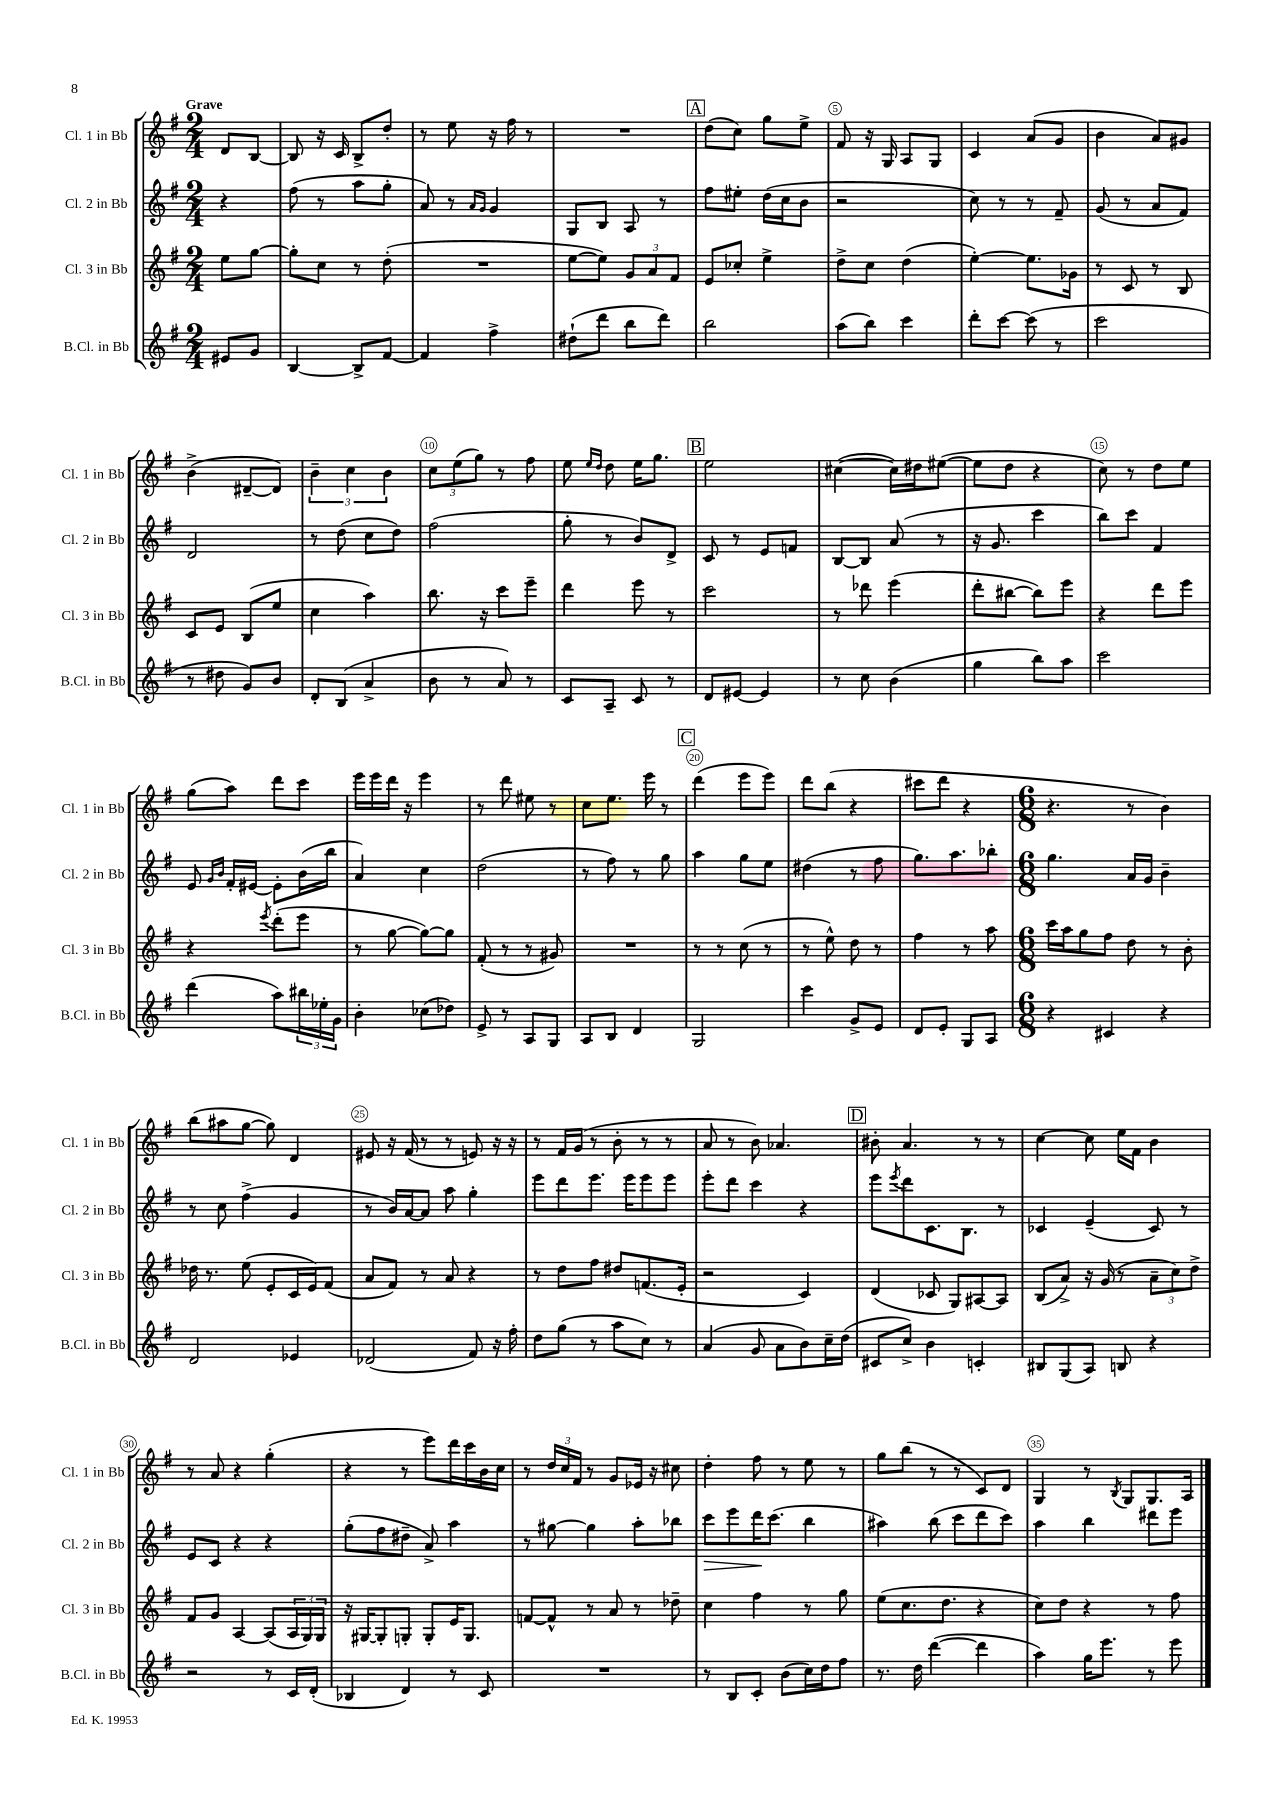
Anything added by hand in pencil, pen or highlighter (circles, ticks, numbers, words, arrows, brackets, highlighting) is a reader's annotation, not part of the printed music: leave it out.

**kern	**kern	**kern	**dynam	**kern
*part4	*part3	*part2	*part2	*part1
*staff4	*staff3	*staff2	*staff2	*staff1
*I"B.Cl. in Bb	*I"Cl. 3 in Bb	*I"Cl. 2 in Bb	*	*I"Cl. 1 in Bb
*I'B.Cl. in Bb	*I'Cl. 3 in Bb	*I'Cl. 2 in Bb	*	*I'Cl. 1 in Bb
*clefG2	*clefG2	*clefG2	*	*clefG2
*k[f#]	*k[f#]	*k[f#]	*	*k[f#]
*M2/4	*M2/4	*M2/4	*	*M2/4
=	=	=	=	=
!	!	!	!	!LO:TX:a:B:t=Grave
8e#X/L	8ee\L	4r	.	8d/L
8g/J	[8gg\J	.	.	[8B/J
=1	=1	=1	=1	=1
[4B/	8gg'\L]	(8ff#\	.	8B/]
.	8cc\J	8r	.	16r
.	.	.	.	16c/
8B^/L]	8r	8aa\L	.	8B^/L
[8f#/J	(8dd'\	8gg'\J	.	8dd'/J
=2	=2	=2	=2	=2
4f#/]	2r	8a/)	.	8r
.	.	8r	.	8ee\
.	.	16qqa/LL	.	.
.	.	16qqg/JJ	.	.
4ff#^\	.	4g/	.	16r
.	.	.	.	16ff#\
.	.	.	.	8r
=3	=3	=3	=3	=3
(8dd#X`\L	[8ee\L	8G/L	.	2r
8ddd\J	8ee\J])	8B/J	.	.
8bb\L	12g/L	8A/	.	.
.	12a/	.	.	.
8ddd\J)	.	8r	.	.
.	12f#/J	.	.	.
!!LO:REH:place=s1:t=A
=4	=4	=4	=4	=4
2bb\	8e/L	8ff#\L	.	(8dd\L
.	8cc-X'/J	8ee#X'\J	.	8cc\J)
.	4ee^\	(16dd\LL	.	8gg\L
.	.	16cc\J	.	.
.	.	8b\J	.	8ee^\J
=5	=5	=5	=5	=5
(8aa\L	8dd^\L	2r	.	8f#/
8bb\J)	8cc\J	.	.	16r
.	.	.	.	16G/
4ccc\	(4dd\	.	.	8A/L
.	.	.	.	8G/J
=6	=6	=6	=6	=6
8ddd'\L	[4ee'\)	8cc\)	.	4c/
[8ccc\J	.	8r	.	.
(8ccc\]	8.ee\L]	8r	.	(8a/L
8r	.	8f#~/	.	8g/J
.	16g-X\Jk	.	.	.
=7	=7	=7	=7	=7
2ccc\	8r	(8g/	.	4b\
.	8c/	8r	.	.
.	8r	8a/L	.	8a/L)
.	8B/	8f#/J)	.	8g#X/J
!!LO:LB:g=z
=8	=8	=8	=8	=8
8r	8c/L	2d/	.	(4b^\
8dd#X\	8e/J	.	.	.
8g/L)	(8B/L	.	.	[8d#X~/L
8b/J	8ee/J	.	.	8d#/J])
=9	=9	=9	=9	=9
8d'/L	4cc\	8r	.	6b~\
(8B/J	.	(8dd\	.	.
.	.	.	.	6cc\
4a^/	4aa\)	8cc\L	.	.
.	.	.	.	6b\
.	.	8dd\J)	.	.
=10	=10	=10	=10	=10
8b\	8.bb\	(2ff#\	.	12cc\L
.	.	.	.	(12ee\
8r	.	.	.	.
.	.	.	.	12gg\J)
.	16r	.	.	.
8a/)	8ccc\L	.	.	8r
8r	8eee~\J	.	.	8ff#\
=11	=11	=11	=11	=11
8c/L	4ddd\	8gg'\	.	8ee\
.	.	.	.	16qqee/LL
.	.	.	.	16qqdd/JJ
8A~/J	.	8r	.	8dd\
8c/	8eee\	8b/L)	.	16ee\KL
.	.	.	.	8.gg\J
8r	8r	8d^/J	.	.
!!LO:REH:place=s1:t=B
=12	=12	=12	=12	=12
8d/L	2ccc\	8c/	.	2ee\
[8e#X/J	.	8r	.	.
4e#/]	.	8e/L	.	.
.	.	8fn/J	.	.
=13	=13	=13	=13	=13
8r	8r	[8B/L	.	([4cc#X\
8cc\	8ddd-X\	8B/J]	.	.
(4b\	(4eee\	(8a/	.	16cc#\LL])
.	.	.	.	16dd#X\J
.	.	8r	.	([8ee#X\J
=14	=14	=14	=14	=14
4gg\	8ddd'\L	16r	.	8ee#\L]
.	.	8.g/	.	.
.	[8bb#X\J	.	.	8dd\J
8bb\L)	8bb#\L])	4ccc\	.	4r
8aa\J	8eee\J	.	.	.
=15	=15	=15	=15	=15
2ccc\	4r	8bb\L)	.	8cc\)
.	.	8ccc\J	.	8r
.	8ddd\L	4f#/	.	8dd\L
.	8eee\J	.	.	8ee\J
!!LO:LB:g=z
=16	=16	=16	=16	=16
(4ddd\	4r	8e/	.	(8gg\L
.	.	16qqg/LL	.	.
.	.	16qqb/JJ	.	.
.	.	16f#'/LL	.	8aa\J)
.	.	[16e#X/JJ	.	.
.	8qeee/	.	.	.
8aa\L)	(8ddd'\L	8e#'\L]	.	8ddd\L
24bb#X\L	8eee\J	(16b\L	.	8ccc\J
24ee-X'\	.	.	.	.
.	.	16bb\JJ	.	.
24g\JJ	.	.	.	.
=17	=17	=17	=17	=17
4b'\	8r	4a/)	.	16eee\LL
.	.	.	.	16eee\
.	[8gg\	.	.	16ddd\JJ
.	.	.	.	16r
(8cc-X\L	8gg\L_)	4cc\	.	4eee\
8dd-X\J)	8gg\J]	.	.	.
=18	=18	=18	=18	=18
8e^/	(8f#'/	(2dd\	.	8r
8r	8r	.	.	8ddd\
8A/L	8r	.	.	8ee#X\
8G/J	8g#X/)	.	.	8r
=19	=19	=19	=19	=19
8A/L	2r	8r	.	8cc\L
8B/J	.	8ff#\)	.	8.ee\J
4d/	.	8r	.	.
.	.	.	.	16eee\
.	.	8gg\	.	8r
!!LO:REH:place=s1:t=C
=20	=20	=20	=20	=20
2G/	8r	4aa\	.	(4ddd\
.	8r	.	.	.
.	(8cc\	8gg\L	.	8eee\L
.	8r	8ee\J	.	8eee\J)
=21	=21	=21	=21	=21
4ccc\	8r	(4dd#X\	.	8ddd\L
.	8ee^^\)	.	.	(8bb\J
8g^/L	8dd\	8r	.	4r
8e/J	8r	8ff#\	.	.
=22	=22	=22	=22	=22
8d/L	4ff#\	8.gg\L)	.	8ccc#X\L
8e'/J	.	.	.	8ddd\J
.	.	8.aa\	.	.
8G/L	8r	.	.	4r
8A/J	8aa\	8bb-X'\J	.	.
=23	=23	=23	=23	=23
*M6/8	*M6/8	*M6/8	*	*M6/8
4r	16ccc\LL	4.gg\	.	4.r
.	16aa\J	.	.	.
.	8gg\	.	.	.
4c#X/	8ff#\J	.	.	.
.	8dd\	16a/LL	.	8r
.	.	16g/JJ	.	.
4r	8r	4b~\	.	4b\)
.	8b'\	.	.	.
!!LO:LB:g=z
=24	=24	=24	=24	=24
2d/	16dd-X\	8r	.	(8bb\L
.	8.r	.	.	.
.	.	8cc\	.	8aa#X\
.	(8ee\	(4ff#^\	.	[8gg\J
.	8e'/L	.	.	8gg\])
4e-X/	16c/L	4g/	.	4d/
.	16e/J)	.	.	.
.	(8f#/J	.	.	.
=25	=25	=25	=25	=25
(2d-X/	8a/L	8r	.	8e#X/
.	8f#/J)	16b/LL)	.	16r
.	.	[16a/J	.	(16f#/
.	8r	8a/J]	.	8r
.	8a/	8aa\	.	8r
8f#/)	4r	4gg'\	.	8en/)
16r	.	.	.	16r
16ff#'\	.	.	.	16r
=26	=26	=26	=26	=26
8dd\L	8r	8eee\L	.	8r
(8gg\J	8dd\L	8ddd\	.	16f#/LL
.	.	.	.	(16g/JJ
8r	8ff#\J	8.eee\J	.	8r
8aa\L	8dd#X/L	.	.	8b'\
.	.	16eee\KL	.	.
8cc\J)	(8.fn/	8eee\	.	8r
8r	.	8eee\J	.	8r
.	16e'/Jk	.	.	.
=27	=27	=27	=27	=27
(4a/	2r	8eee'\L	.	8a/
.	.	8ddd\J	.	8r
8g/	.	4ccc\	.	8b\)
8a\L	.	.	.	4.a-X/
8b\)	4c/)	4r	.	.
16cc~\L	.	.	.	.
(16dd\JJ	.	.	.	.
!!LO:REH:place=s1:t=D
=28	=28	=28	=28	=28
8c#X/L	(4d/	8eee\L	.	8b#X'\
.	.	8qeee/	.	.
8cc^/J)	.	8ddd\	.	4.a/
4b\	8c-X/	8.c\	.	.
.	8G/L)	.	.	.
.	.	8.B\J	.	.
4cn'/	[8A#X/	.	.	8r
.	8A#/J]	8r	.	8r
=29	=29	=29	=29	=29
8B#X/L	(8B/L	4c-X/	.	[4cc\
(8G/	8a^/J)	.	.	.
8A/J)	16r	(4e~/	.	8cc\]
.	(16g/	.	.	.
8Bn/	8r	.	.	16ee\LL
.	.	.	.	16f#\JJ
4r	12a~\L	8c-/)	.	4b\
.	12cc\)	.	.	.
.	.	8r	.	.
.	12dd^\J	.	.	.
!!LO:LB:g=z
=30	=30	=30	=30	=30
2r	8f#/L	8e/L	.	8r
.	8g/J	8c/J	.	8a/
.	[4A/	4r	.	4r
8r	(8A/L]	4r	.	(4gg'\
16c/LL	24A/L	.	.	.
.	24G/)	.	.	.
(16d'/JJ	.	.	.	.
.	24G/JJ	.	.	.
=31	=31	=31	=31	=31
4B-X/	16r	(8gg'\L	.	4r
.	[16G#X/KL	.	.	.
.	8G#'/]	8ff#\	.	.
4d/)	8Gn'/J	8dd#X~\J	.	8r
.	8G'/L	8a^/)	.	8eee\L)
8r	16e/K	4aa\	.	16ddd\L
.	8.G/J	.	.	16ccc\
8c/	.	.	.	16b\
.	.	.	.	16cc\JJ
=32	=32	=32	=32	=32
2.r	[8fn/L	8r	.	8r
.	8f^^/J]	[8gg#X\	.	24dd/LL
.	.	.	.	24cc/
.	.	.	.	24f#/JJ
.	8r	4gg#\]	.	8r
.	8a/	.	.	8g/L
.	8r	8aa'\L	.	16e-X/Jk
.	.	.	.	16r
.	8dd-X~\	8bb-X\J	.	8cc#X\
=33	=33	=33	=33	=33
!	!	!	!LO:HP:b	!
8r	4cc\	8ccc\L	>	4dd'\
8B/L	.	8eee\	.	.
8c'/J	4ff#\	16ddd\K	.	8ff#\
.	.	(8.ccc\J	]	.
(8b\L	.	.	.	8r
16cc\L)	8r	4bb\	.	8ee\
16dd\J	.	.	.	.
8ff#\J	8gg\	.	.	8r
=34	=34	=34	=34	=34
8.r	(8ee\L	4aa#X\)	.	8gg\L
.	8.cc\	.	.	(8bb\J
16dd\	.	.	.	.
([4ddd\	.	(8bb\	.	8r
.	8.dd\J	.	.	.
.	.	8ccc\L	.	8r
4ddd\]	4r	8ddd\	.	8c/L)
.	.	8ccc\J)	.	8d/J
=35	=35	=35	=35	=35
4aa\)	8cc\L)	4aa\	.	4G/
.	8dd\J	.	.	.
16gg\KL	4r	4bb\	.	8r
8.eee\J	.	.	.	.
.	.	.	.	8qB/
.	.	.	.	8G/L
8r	8r	8ddd#X\L	.	8.G/
8eee\	8ff#\	8eee\J	.	.
.	.	.	.	16A/Jk
==	==	==	==	==
*-	*-	*-	*-	*-
